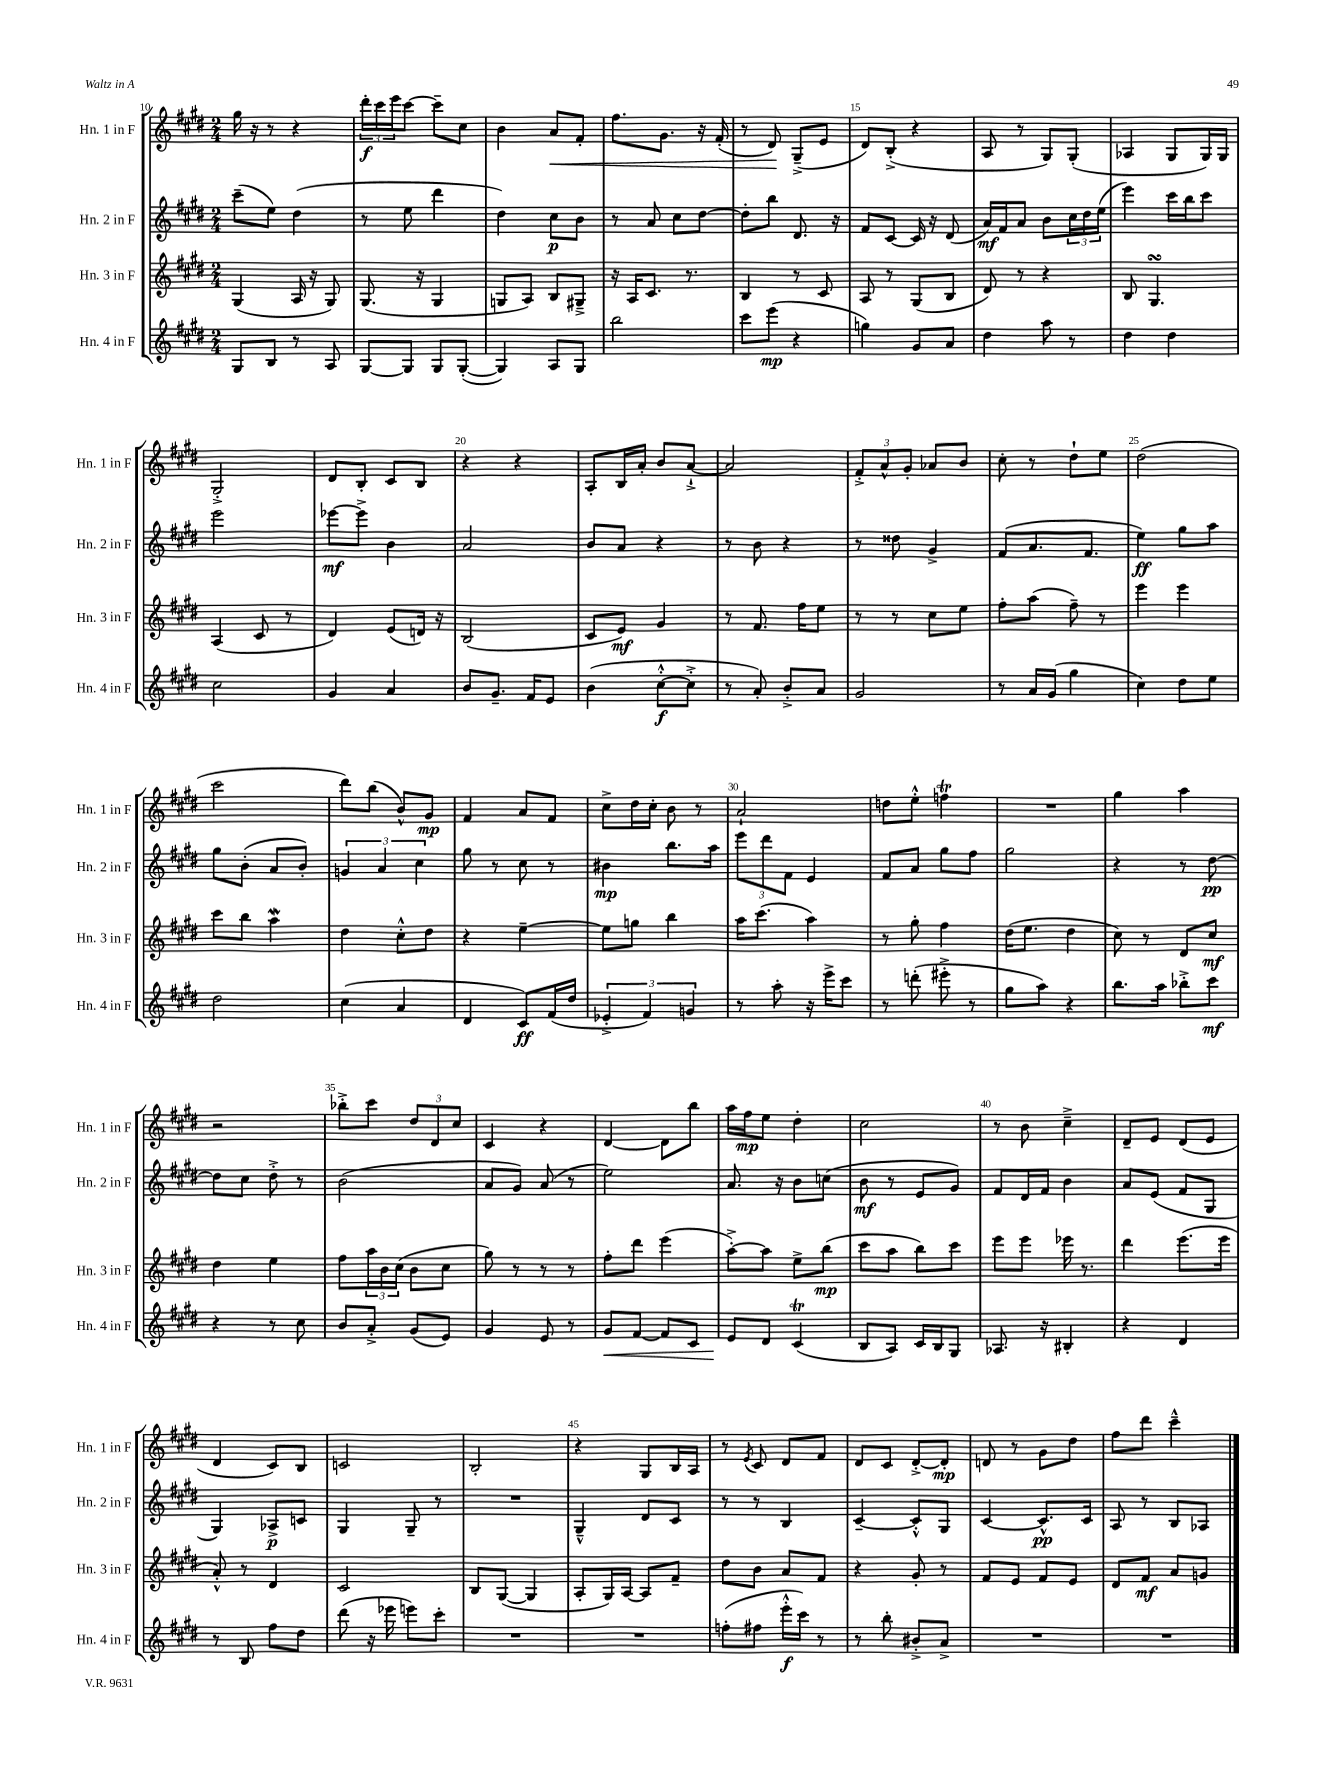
<<
\new StaffGroup <<
\new Staff = "s0" \with { instrumentName = "Hn. 1 in F" shortInstrumentName = "Hn. 1 in F" } {
    \clef treble \key e \major \numericTimeSignature \time 2/4
    gis''16 r16 r8 r4 |
    \tuplet 3/2 { dis'''16-.\f cis'''16 e'''16 } cis'''8~ cis'''8-- cis''8 |
    b'4 a'8\< fis'8-. |
    fis''8. gis'8. r16 fis'16-.( |
    r8 dis'8\!) gis8--->( e'8 |
    dis'8) b8-.->( r4 |
    a8 r8 gis8) gis8-.( |
    aes4 gis8 gis16) gis16 |
    gis2-.-> |
    dis'8 b8-. cis'8 b8 |
    r4 r4 |
    a8-. b16 a'16-. b'8 a'8~-!-> |
    a'2 |
    \tuplet 3/2 { fis'8-.-> a'8-^ gis'8-. } aes'8 b'8 |
    cis''8-. r8 dis''8-! e''8 |
    dis''2( |
    cis'''2 |
    dis'''8) b''8( b'8-^) gis'8\mp |
    fis'4 a'8 fis'8 |
    cis''8-> dis''16 cis''16-. b'8 r8 |
    a'2-! |
    d''8 e''8-.-^ f''4\trill |
    R2 |
    gis''4 a''4 |
    r2 |
    bes''8-.-> cis'''8 \tuplet 3/2 { dis''8 dis'8 cis''8 } |
    cis'4 r4 |
    dis'4~ dis'8 b''8 |
    a''16 fis''16\mp e''8 dis''4-. |
    cis''2 |
    r8 b'8 cis''4---> |
    dis'8-- e'8 dis'8( e'8 |
    dis'4 cis'8) b8 |
    c'2 |
    b2-. |
    r4 gis8 b16 a16 |
    r8 \acciaccatura { e'8 } cis'8 dis'8 fis'8 |
    dis'8 cis'8 dis'8~-.-> dis'8-.\mp |
    d'8 r8 gis'8 dis''8 |
    fis''8 dis'''8 cis'''4---^ \bar "|." |
}
\new Staff = "s1" \with { instrumentName = "Hn. 2 in F" shortInstrumentName = "Hn. 2 in F" } {
    \clef treble \key e \major \numericTimeSignature \time 2/4
    cis'''8--( e''8) dis''4( |
    r8 e''8 dis'''4 |
    dis''4) cis''8\p b'8 |
    r8 a'8 cis''8 dis''8~ |
    dis''8-. b''8 dis'8. r16 |
    fis'8 cis'8~ cis'16 r16 dis'8( |
    a'16\mf) fis'16 a'8 b'8 \tuplet 3/2 { cis''16 dis''16 e''16( } |
    e'''4) cis'''16 b''16 cis'''8 |
    e'''2 |
    ees'''8~\mf ees'''8-> b'4 |
    a'2 |
    b'8 a'8 r4 |
    r8 b'8 r4 |
    r8 disis''8 gis'4-> |
    fis'8( a'8. fis'8. |
    e''4\ff) gis''8 a''8 |
    gis''8 b'8-.( a'8 b'8-.) |
    \tuplet 3/2 { g'4 a'4 cis''4 } |
    gis''8 r8 cis''8 r8 |
    bis'4\mp b''8. a''16 |
    \tuplet 3/2 { e'''8 dis'''8 fis'8 } e'4 |
    fis'8 a'8 gis''8 fis''8 |
    gis''2 |
    r4 r8 dis''8~\pp |
    dis''8 cis''8 dis''8-.-> r8 |
    b'2( |
    a'8 gis'8) a'8( r8 |
    e''2) |
    a'8. r16 b'8 c''8( |
    b'8\mf r8 e'8 gis'8) |
    fis'8 dis'16 fis'16 b'4 |
    a'8 e'8( fis'8 gis8 |
    gis4) aes8->\p c'8 |
    gis4 gis8-- r8 |
    R2 |
    gis4---^ dis'8 cis'8 |
    r8 r8 b4 |
    cis'4~-- cis'8-.-^ gis8 |
    cis'4~ cis'8.-^\pp cis'16 |
    a8 r8 b8 aes8 \bar "|." |
}
\new Staff = "s2" \with { instrumentName = "Hn. 3 in F" shortInstrumentName = "Hn. 3 in F" } {
    \clef treble \key e \major \numericTimeSignature \time 2/4
    gis4( a16 r16 gis8) |
    gis8.( r16 gis4 |
    g8 a8) b8 gis8---> |
    r16 a16 cis'8. r8. |
    b4 r8 cis'8 |
    a8 r8 gis8( b8 |
    dis'8) r8 r4 |
    b8 gis4.\turn |
    a4( cis'8 r8 |
    dis'4) e'8( d'16) r16 |
    b2( |
    cis'8 e'8\mf) gis'4 |
    r8 fis'8. fis''16 e''8 |
    r8 r8 cis''8 e''8 |
    fis''8-. a''8( fis''8--) r8 |
    e'''4 e'''4 |
    cis'''8 b''8 a''4\mordent |
    dis''4 cis''8-.-^ dis''8 |
    r4 e''4~-- |
    e''8 g''8 b''4 |
    a''16 cis'''8.( a''4) |
    r8 gis''8-. fis''4 |
    dis''16( e''8. dis''4 |
    cis''8) r8 dis'8 cis''8\mf |
    dis''4 e''4 |
    fis''8 \tuplet 3/2 { a''16 b'16 cis''16( } b'8 cis''8 |
    gis''8) r8 r8 r8 |
    fis''8-. dis'''8 e'''4( |
    a''8~-.->) a''8 e''8-> b''8\mp( |
    cis'''8 a''8 b''8) cis'''8 |
    e'''8 e'''8 ees'''16 r8. |
    dis'''4 e'''8.( e'''16 |
    a'8-.-^) r8 dis'4 |
    cis'2 |
    b8 gis8~( gis4 |
    a8-. gis16) a16~ a8 fis'8-- |
    dis''8 b'8 a'8 fis'8 |
    r4 gis'8-. r8 |
    fis'8 e'8 fis'8 e'8 |
    dis'8 fis'8\mf a'8 g'8 \bar "|." |
}
\new Staff = "s3" \with { instrumentName = "Hn. 4 in F" shortInstrumentName = "Hn. 4 in F" } {
    \clef treble \key e \major \numericTimeSignature \time 2/4
    gis8 b8 r8 a8 |
    gis8~ gis8 gis8 gis8~-.( |
    gis4) a8 gis8 |
    b''2 |
    cis'''8 e'''8\mp( r4 |
    g''4) gis'8 a'8 |
    dis''4 a''8 r8 |
    dis''4 dis''4 |
    cis''2 |
    gis'4 a'4 |
    b'8 gis'8.-- fis'16 e'8 |
    b'4( cis''8~-.-^\f cis''8-.-> |
    r8 a'8-.) b'8-.-> a'8 |
    gis'2 |
    r8 a'16 gis'16( gis''4 |
    cis''4) dis''8 e''8 |
    dis''2 |
    cis''4( a'4 |
    dis'4 cis'8\ff) fis'16( dis''16 |
    \tuplet 3/2 { ees'4-.-> fis'4) g'4 } |
    r8 a''8-. r16 e'''16-> cis'''8 |
    r8 d'''8-.( eis'''8-.-> r8 |
    gis''8 a''8) r4 |
    b''8. a''16 bes''8-.-> cis'''8\mf |
    r4 r8 cis''8 |
    b'8 a'8-.-> gis'8( e'8) |
    gis'4 e'8 r8 |
    gis'8\< fis'8~ fis'8 cis'8 |
    e'8\! dis'8 cis'4\trill( |
    b8 a8) cis'16 b16 gis8 |
    aes8. r16 bis4-. |
    r4 dis'4 |
    r8 b8 fis''8 dis''8 |
    dis'''8( r16 ees'''16 e'''8) cis'''8-. |
    R2 |
    R2 |
    f''8-.( fis''8 e'''16-.-^\f cis'''16) r8 |
    r8 b''8-. bis'8-.-> a'8-> |
    R2 |
    R2 \bar "|." |
}
>>
>>
\layout { \context { \Score currentBarNumber = #10 \override BarNumber.break-visibility = ##(#f #t #t) barNumberVisibility = #(every-nth-bar-number-visible 5) } }
